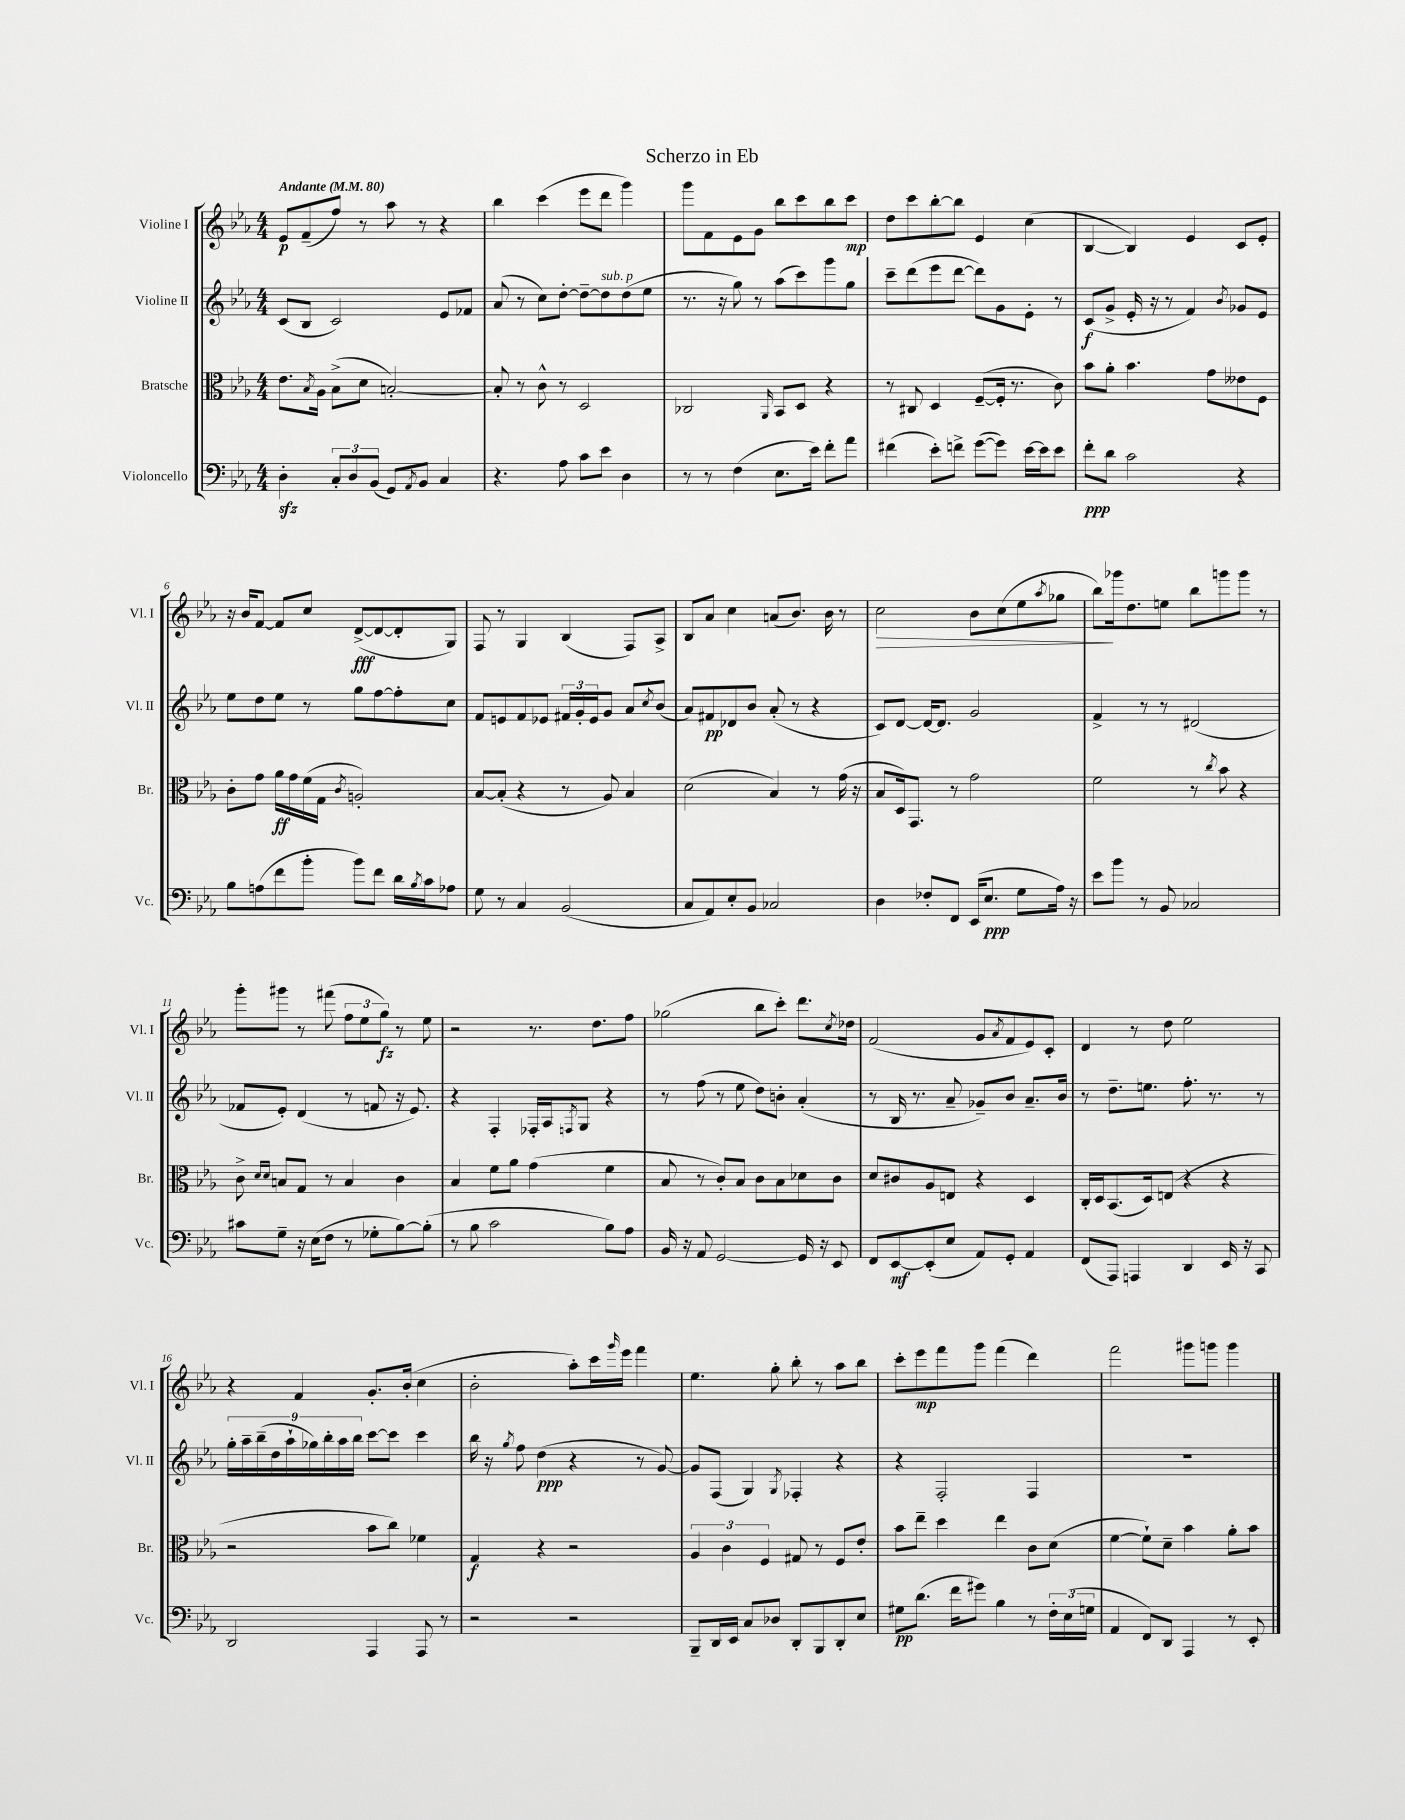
\header { title = "Scherzo in Eb" }
<<
\new StaffGroup <<
\new Staff = "s0" \with { instrumentName = "Violine I" shortInstrumentName = "Vl. I" } {
    \clef treble \key ees \major \numericTimeSignature \time 4/4 \tempo "Andante" 4 = 80
    ees'8\p f'8--( f''8) r8 aes''8 r8 r4 |
    bes''4 c'''4( ees'''8 d'''8 g'''4) |
    g'''8 f'8 ees'8 g'8 bes''8 c'''8 bes''8 c'''8\mp |
    d''8 c'''8 bes''8~-. bes''8 ees'4 c''4( |
    bes4~ bes4) ees'4 c'8 ees'8-. |
    r16 bes'16 f'8~ f'8 c''8 d'8~->\fff( d'8~ d'8-. g8) |
    f8 r8 g4 bes4( f8) aes8-> |
    bes8 aes'8 c''4 a'8( bes'8.) bes'16 r8 |
    c''2\> bes'8 c''8( ees''8 \acciaccatura { aes''8 } ges''8 |
    bes''8\!) ges'''16 d''8. e''8 bes''8 g'''8 g'''8 r8 |
    g'''8-. gis'''8 r8 fis'''8( \tuplet 3/2 { f''8 ees''8 g''8\fz) } r8 ees''8 |
    r2 r8. d''8. f''8 |
    ges''2( bes''8 c'''8-.) d'''8. \acciaccatura { c''8 } des''16 |
    f'2( g'8 \acciaccatura { aes'8 } f'8 ees'8) c'8-. |
    d'4 r8 d''8 ees''2 |
    r4 f'4 g'8.-. bes'16-.( c''4 |
    bes'2-. aes''8-.) c'''16 \grace { g'''16 } ees'''16 f'''4 |
    ees''4. g''8-. bes''8-. r8 aes''8 bes''8 |
    c'''8-. ees'''8\mp f'''8 g'''8 f'''4( d'''4) |
    f'''2 gis'''8 g'''8 g'''4 \bar "|." |
}
\new Staff = "s1" \with { instrumentName = "Violine II" shortInstrumentName = "Vl. II" } {
    \clef treble \key ees \major \numericTimeSignature \time 4/4
    c'8( bes8 c'2) ees'8 fes'8 |
    aes'8( r8 c''8) d''8~-. d''8~-- d''8^\markup { \italic "sub. p" } d''8( ees''8 |
    r8. r16 g''8) r8 aes''8( c'''8) g'''8 g''8 |
    c'''8-- d'''8( ees'''8 d'''8~ d'''8) g'8 ees'8-. r8 |
    c'8\f( g'8-> ees'16-. r16 r8 f'4) \acciaccatura { bes'8 } ges'8 ees'8 |
    ees''8 d''8 ees''8 r8 g''8 f''8~ f''8-. c''8 |
    f'8 e'8 f'8 ees'8 \tuplet 3/2 { fis'16 g'16-. ees'16 } g'8 aes'8 \acciaccatura { c''8 } bes'8( |
    aes'8) fis'8\pp des'8 bes'8 aes'8-.( r8 r4 |
    c'8) d'8~ d'16~ d'8. g'2 |
    f'4-> r8 r8 dis'2( |
    fes'8 ees'8-.) d'4( r8 f'8 r16 ees'8.) |
    r4 f4-. fes16-. aes16 \acciaccatura { f8 } g8 r4 |
    r8 f''8( r8 ees''8 d''8) b'8-. aes'4-.( |
    r8 bes16 r8. aes'8-- ges'8--) bes'8 aes'8.-- bes'16 |
    r8 d''8.-- e''8. f''8.-. r8. r8 |
    \tuplet 9/8 { g''16-. aes''16-- bes''16--( d''16 aes''16-! ges''16) bes''16-. aes''16 bes''16 } c'''8~ c'''8 c'''4 |
    bes''16 r16 \acciaccatura { g''8 } f''8 d''4\ppp( r4 r8 g'8~) |
    g'8 f8( g4) \acciaccatura { g8 } fes4-. r4 |
    r4 f2-. f4 |
    R1 \bar "|." |
}
\new Staff = "s2" \with { instrumentName = "Bratsche" shortInstrumentName = "Br." } {
    \clef alto \key ees \major \numericTimeSignature \time 4/4
    ees'8. \acciaccatura { bes8 } aes16 bes8->( d'8 b2~-.) |
    b8-. r8 c'8-^ r8 d2 |
    ces2 \grace { aes,16 } bes,8 d8 r4 |
    r8 cis8 d4 f8~--( f16-. r8. c'8) |
    bes'8 aes'8-. bes'4. g'8 eeses'8 f8 |
    c'8-. g'8 aes'16\ff g'16 f'16( g16 \acciaccatura { c'8 } a2-.) |
    bes8~ bes8-.( r4 r8 aes8) bes4 |
    d'2( bes4) r8 g'16( r16 |
    bes8 d16) g,8. r8 g'2 |
    f'2 r8 \acciaccatura { c''8 } bes'8 r4 |
    c'8-> \grace { d'16 d'16 } b8 g8 r8 b4 c'4 |
    bes4 f'8 aes'8 g'4( f'4 |
    bes8 r8 c'8-.) bes8 c'8 bes8 des'8 c'8 |
    d'8 cis'8 aes8 e8 r4 d4 |
    c16-. d16 bes,8.( d16) e8( r4 r4 |
    r2 bes'8 c''8) fes'4 |
    g4\f r4 r2 |
    \tuplet 3/2 { aes4 c'4 f4 } gis8 r8 f8 ees'8-. |
    bes'8 ees''8-- d''4 ees''4 c'8 d'8( |
    f'4~ f'8-!) d'8-- bes'4 aes'8-. bes'8 \bar "|." |
}
\new Staff = "s3" \with { instrumentName = "Violoncello" shortInstrumentName = "Vc." } {
    \clef bass \key ees \major \numericTimeSignature \time 4/4
    d4-.\sfz \tuplet 3/2 { c8-. d8 bes,8( } g,8) \acciaccatura { aes,8 } bes,8 c4 |
    r4. aes8 c'8 ees'8 d4 |
    r8 r8 f4( ees8. ees'16) f'8-. aes'8 |
    fis'4( ees'8-.) f'8-> g'8~( g'8) ees'16~ ees'16 ees'8 |
    f'8-.\ppp d'8 c'2 r4 |
    bes8 a8( f'8 bes'8-. bes'8) f'8 d'16 \acciaccatura { bes8 } c'16 aes8 |
    g8 r8 c4 bes,2( |
    c8 aes,8) ees8-. bes,8 ces2 |
    d4 fes8-. f,8 ees,16( ees8.\ppp g8 aes16) r16 |
    ees'8 bes'8 r8 bes,8 ces2 |
    cis'8 g8-- r16 ees16( f8 r8 ges8-. bes8~) bes8-.( |
    r8 bes8 c'2 bes8) aes8 |
    bes,16 r16 aes,8 g,2~ g,16 r16 ees,8 |
    f,8 ees,8~\mf ees,8-.( ees8 aes,8) g,8-. aes,4 |
    f,8( aes,,8) a,,4 d,4 ees,16 r16 c,8 |
    d,2 aes,,4 aes,,8 r8 |
    r2 r2 |
    bes,,8-- d,16 ees,16 c8 des8 d,8-. bes,,8 d,8-. ees8 |
    gis8\pp d'8.( f'16 gis'8) bes4 r8 \tuplet 3/2 { f16-. ees16( g16 } |
    aes,4 f,8) d,8 aes,,4 r8 ees,8-. \bar "|." |
}
>>
>>
